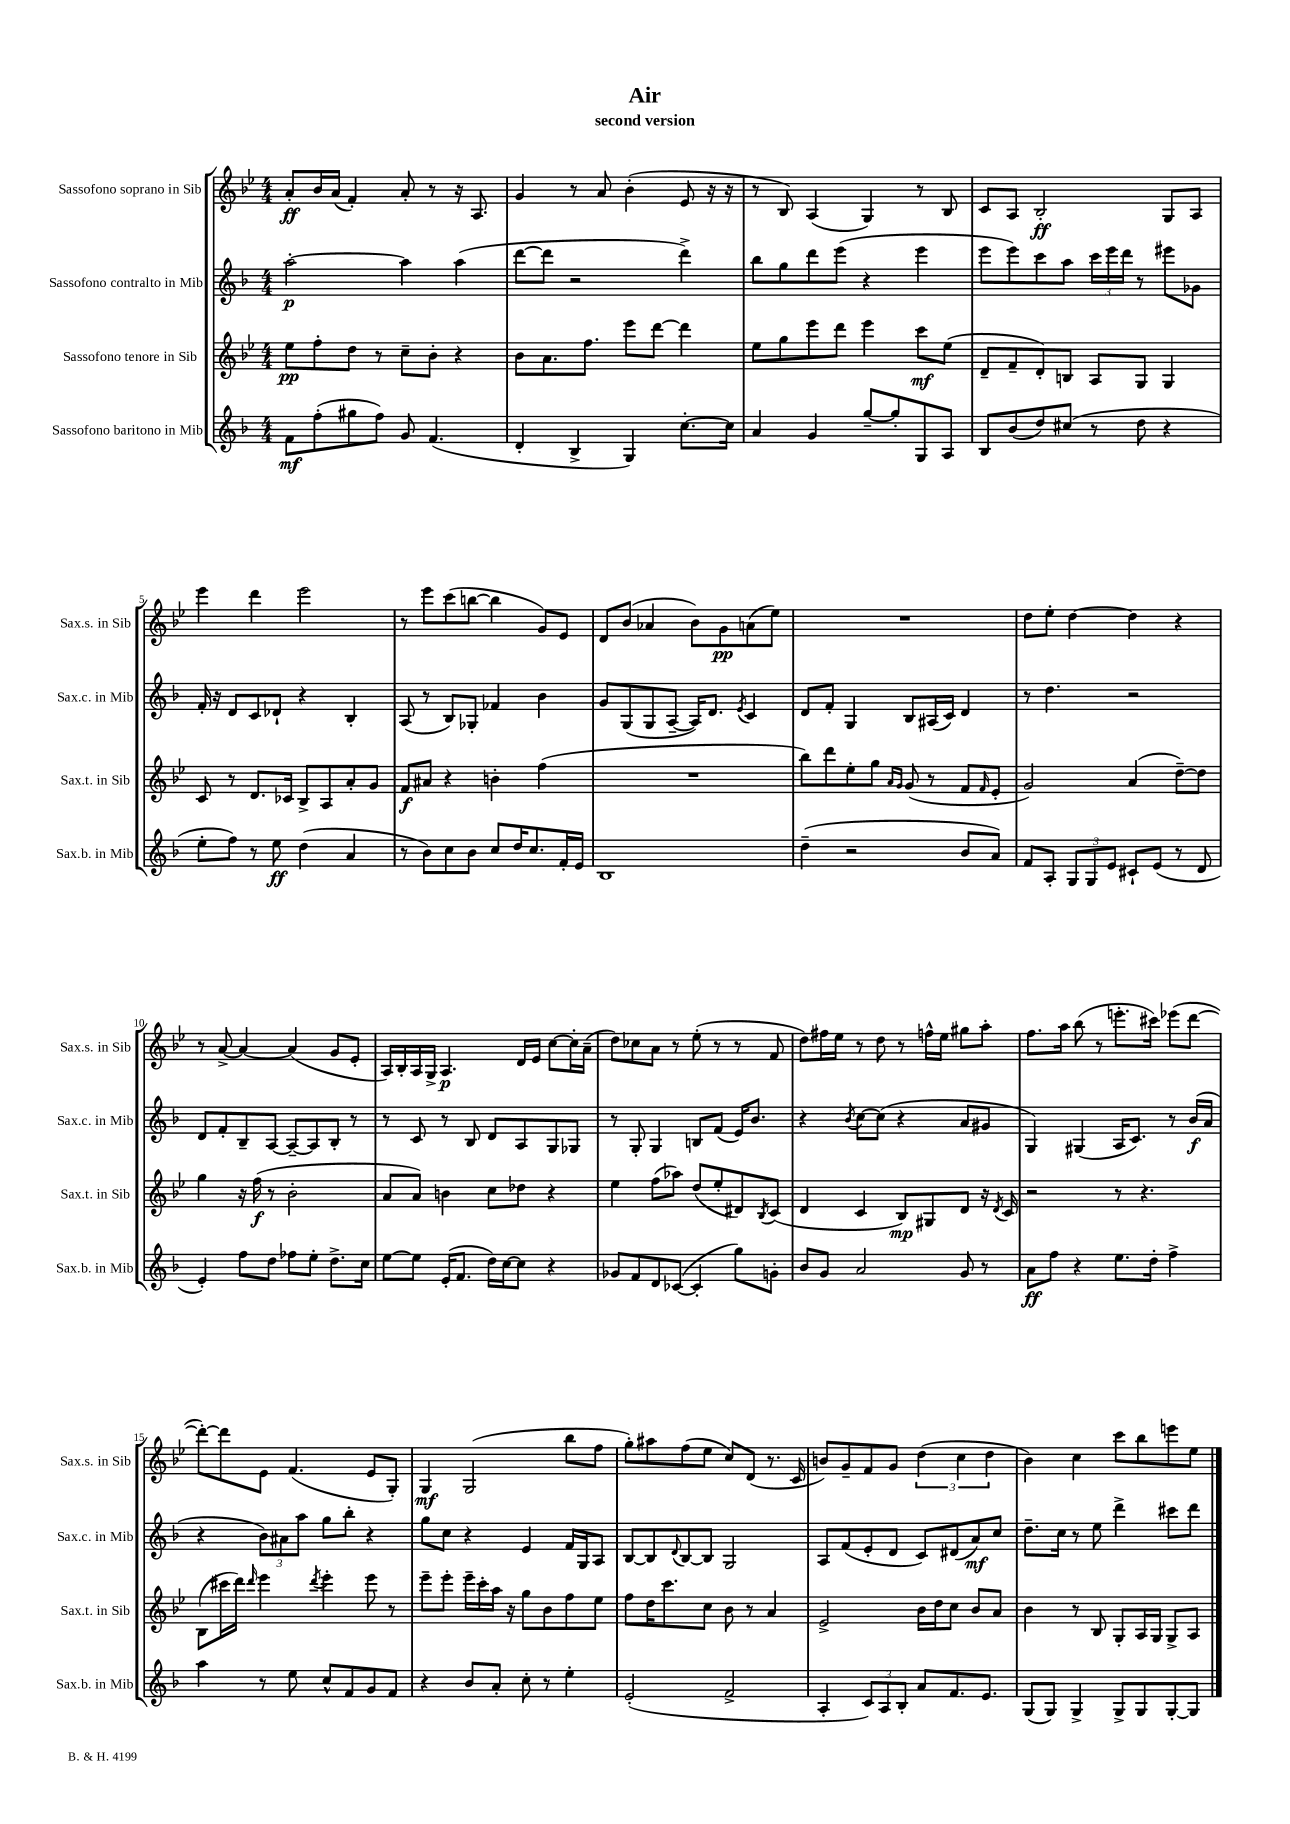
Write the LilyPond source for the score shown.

\header { title = "Air" subtitle = "second version" }
<<
\new StaffGroup <<
\new Staff = "s0" \with { instrumentName = "Sassofono soprano in Sib" shortInstrumentName = "Sax.s. in Sib" } {
    \clef treble \key bes \major \numericTimeSignature \time 4/4
    a'8-.\ff bes'16 a'16( f'4-.) a'8-. r8 r16 a8. |
    g'4 r8 a'8 bes'4-.( ees'8 r16 r16 |
    r8 bes8) a4( g4) r8 bes8 |
    c'8 a8 bes2-.\ff g8 a8 |
    ees'''4 d'''4 ees'''2 |
    r8 ees'''8 c'''8( b''8~ b''4 g'8) ees'8 |
    d'8 bes'8( aes'4 bes'8) g'8\pp a'8( ees''8) |
    R1 |
    d''8 ees''8-. d''4~ d''4 r4 |
    r8 a'8~-> a'4~ a'4( g'8 ees'8-. |
    a16) bes16-. a16 g16-> a4.\p d'16 ees'16 c''8~ c''16-. a'16--( |
    d''8) ces''8 a'8 r8 ees''8-.( r8 r8 f'8 |
    d''8) fis''16 ees''16 r8 d''8 r8 f''16-^ ees''16 gis''8 a''8-. |
    f''8. a''16 bes''8( r8 e'''8.-. cis'''16) ees'''8( d'''8~ |
    d'''8~-.) d'''8 ees'8 f'4.( ees'8 g8-.) |
    g4\mf g2( bes''8 f''8 |
    g''8-.) ais''8 f''8( ees''8 c''8) d'8( r8. c'16 |
    b'8) g'8-- f'8 g'8 \tuplet 3/2 { d''4( c''4 d''4 } |
    bes'4) c''4 c'''8 bes''8 e'''8 ees''8 \bar "|." |
}
\new Staff = "s1" \with { instrumentName = "Sassofono contralto in Mib" shortInstrumentName = "Sax.c. in Mib" } {
    \clef treble \key f \major \numericTimeSignature \time 4/4
    a''2~-.\p a''4 a''4( |
    d'''8~ d'''8 r2 d'''4->) |
    bes''8 g''8 d'''8 e'''8( r4 e'''4 |
    e'''8 e'''8) c'''8 a''8 \tuplet 3/2 { c'''16 e'''16 d'''16 } r8 eis'''8 ges'8 |
    f'16-. r16 d'8 c'8 des'8-! r4 bes4-. |
    a8( r8 bes8) ges8-. fes'4 bes'4 |
    g'8 g8( g8 a8~-- a16) d'8. \acciaccatura { e'8 } c'4 |
    d'8 f'8-. g4 bes8 ais16( c'16) d'4 |
    r8 d''4. r2 |
    d'8 f'8-. bes8-- a8~ a8~-- a8 bes8-. r8 |
    r8 c'8 r8 bes8 d'8 a8 g8 ges8 |
    r8 g8-. g4 b8 f'8( e'16) bes'8. |
    r4 \acciaccatura { bes'8 } c''8~ c''8( r4 a'8 gis'8 |
    g4) gis4( a16 c'8.) r8 bes'16\f( a'16 |
    r4 \tuplet 3/2 { bes'8) ais'8 a''8 } g''8 bes''8-. r4 |
    g''8 c''8 r4 e'4 f'16 g16 a8 |
    bes8~ bes8 \appoggiatura { d'8 } bes8~ bes8 g2 |
    a8 f'8( e'8-. d'8 c'8) dis'8( a'8\mf) c''8 |
    d''8.-- c''16 r8 e''8 d'''4-> cis'''8 d'''8 \bar "|." |
}
\new Staff = "s2" \with { instrumentName = "Sassofono tenore in Sib" shortInstrumentName = "Sax.t. in Sib" } {
    \clef treble \key bes \major \numericTimeSignature \time 4/4
    ees''8\pp f''8-. d''8 r8 c''8-- bes'8-. r4 |
    bes'8 a'8. f''8. ees'''8 d'''8~ d'''4 |
    ees''8 g''8 ees'''8 d'''8 ees'''4 c'''8\mf ees''8( |
    d'8-- f'8-- d'8-.) b8 a8 g8 g4 |
    c'8 r8 d'8. ces'16 bes8-> a8 a'8-. g'8 |
    f'8\f ais'8 r4 b'4-. f''4( |
    R1 |
    bes''8) d'''8 ees''8-. g''8 \grace { a'16 g'16 } g'8( r8 f'8 \grace { f'16 } ees'8-. |
    g'2) a'4( d''8~--) d''8 |
    g''4 r16 f''16\f( r8 bes'2-. |
    a'8 a'8) b'4 c''8 des''8 r4 |
    ees''4 f''8( aes''8) d''8( ees''8-. dis'8) \acciaccatura { bes8 } c'8( |
    d'4 c'4 bes8\mp) gis8 d'8 r16 \acciaccatura { d'8 } c'16 |
    r2 r8 r4. |
    bes8( cis'''16 d'''16) \grace { d'''16 } ees'''4 \acciaccatura { d'''8 } ees'''4-. ees'''8 r8 |
    ees'''8-- ees'''8-. ees'''16-- c'''16-. a''16 r16 g''8 bes'8 f''8 ees''8 |
    f''8 d''16 c'''8. c''8 bes'8 r8 a'4 |
    ees'2-> bes'16 d''16 c''8 bes'8 a'8 |
    bes'4 r8 bes8 g8-. a16 g16 g8-> a8 \bar "|." |
}
\new Staff = "s3" \with { instrumentName = "Sassofono baritono in Mib" shortInstrumentName = "Sax.b. in Mib" } {
    \clef treble \key f \major \numericTimeSignature \time 4/4
    f'8\mf f''8-.( gis''8 f''8) g'8 f'4.( |
    d'4-. bes4-> g4) c''8.~-. c''16 |
    a'4 g'4 g''8~-- g''8-. g8 a8 |
    bes8 bes'8( d''8) cis''8( r8 d''8 r4 |
    e''8-. f''8) r8 e''8\ff d''4( a'4 |
    r8 bes'8) c''8 bes'8 c''8 d''16 c''8. f'16-. e'16 |
    bes1 |
    d''4--( r2 bes'8 a'8) |
    f'8 a8-. \tuplet 3/2 { g8 g8 e'8 } cis'8-! e'8( r8 d'8 |
    e'4-.) f''8 d''8 fes''8 e''8-. d''8.-> c''16 |
    e''8~ e''8 e'16-.( f'8. d''16) c''16~ c''8 r4 |
    ges'8 f'8 d'8 ces'8~( ces'4-. g''8) g'8-. |
    bes'8 g'8 a'2 g'8 r8 |
    a'8\ff f''8 r4 e''8. d''16-. f''4-> |
    a''4 r8 e''8 c''8-^ f'8 g'8 f'8 |
    r4 bes'8 a'8-. c''8-. r8 e''4-. |
    e'2-.( f'2-> |
    a4-. \tuplet 3/2 { c'8) a8 bes8-. } a'8 f'8. e'8. |
    g8( g8) g4-> g8-> g8 g8~-. g8 \bar "|." |
}
>>
>>
